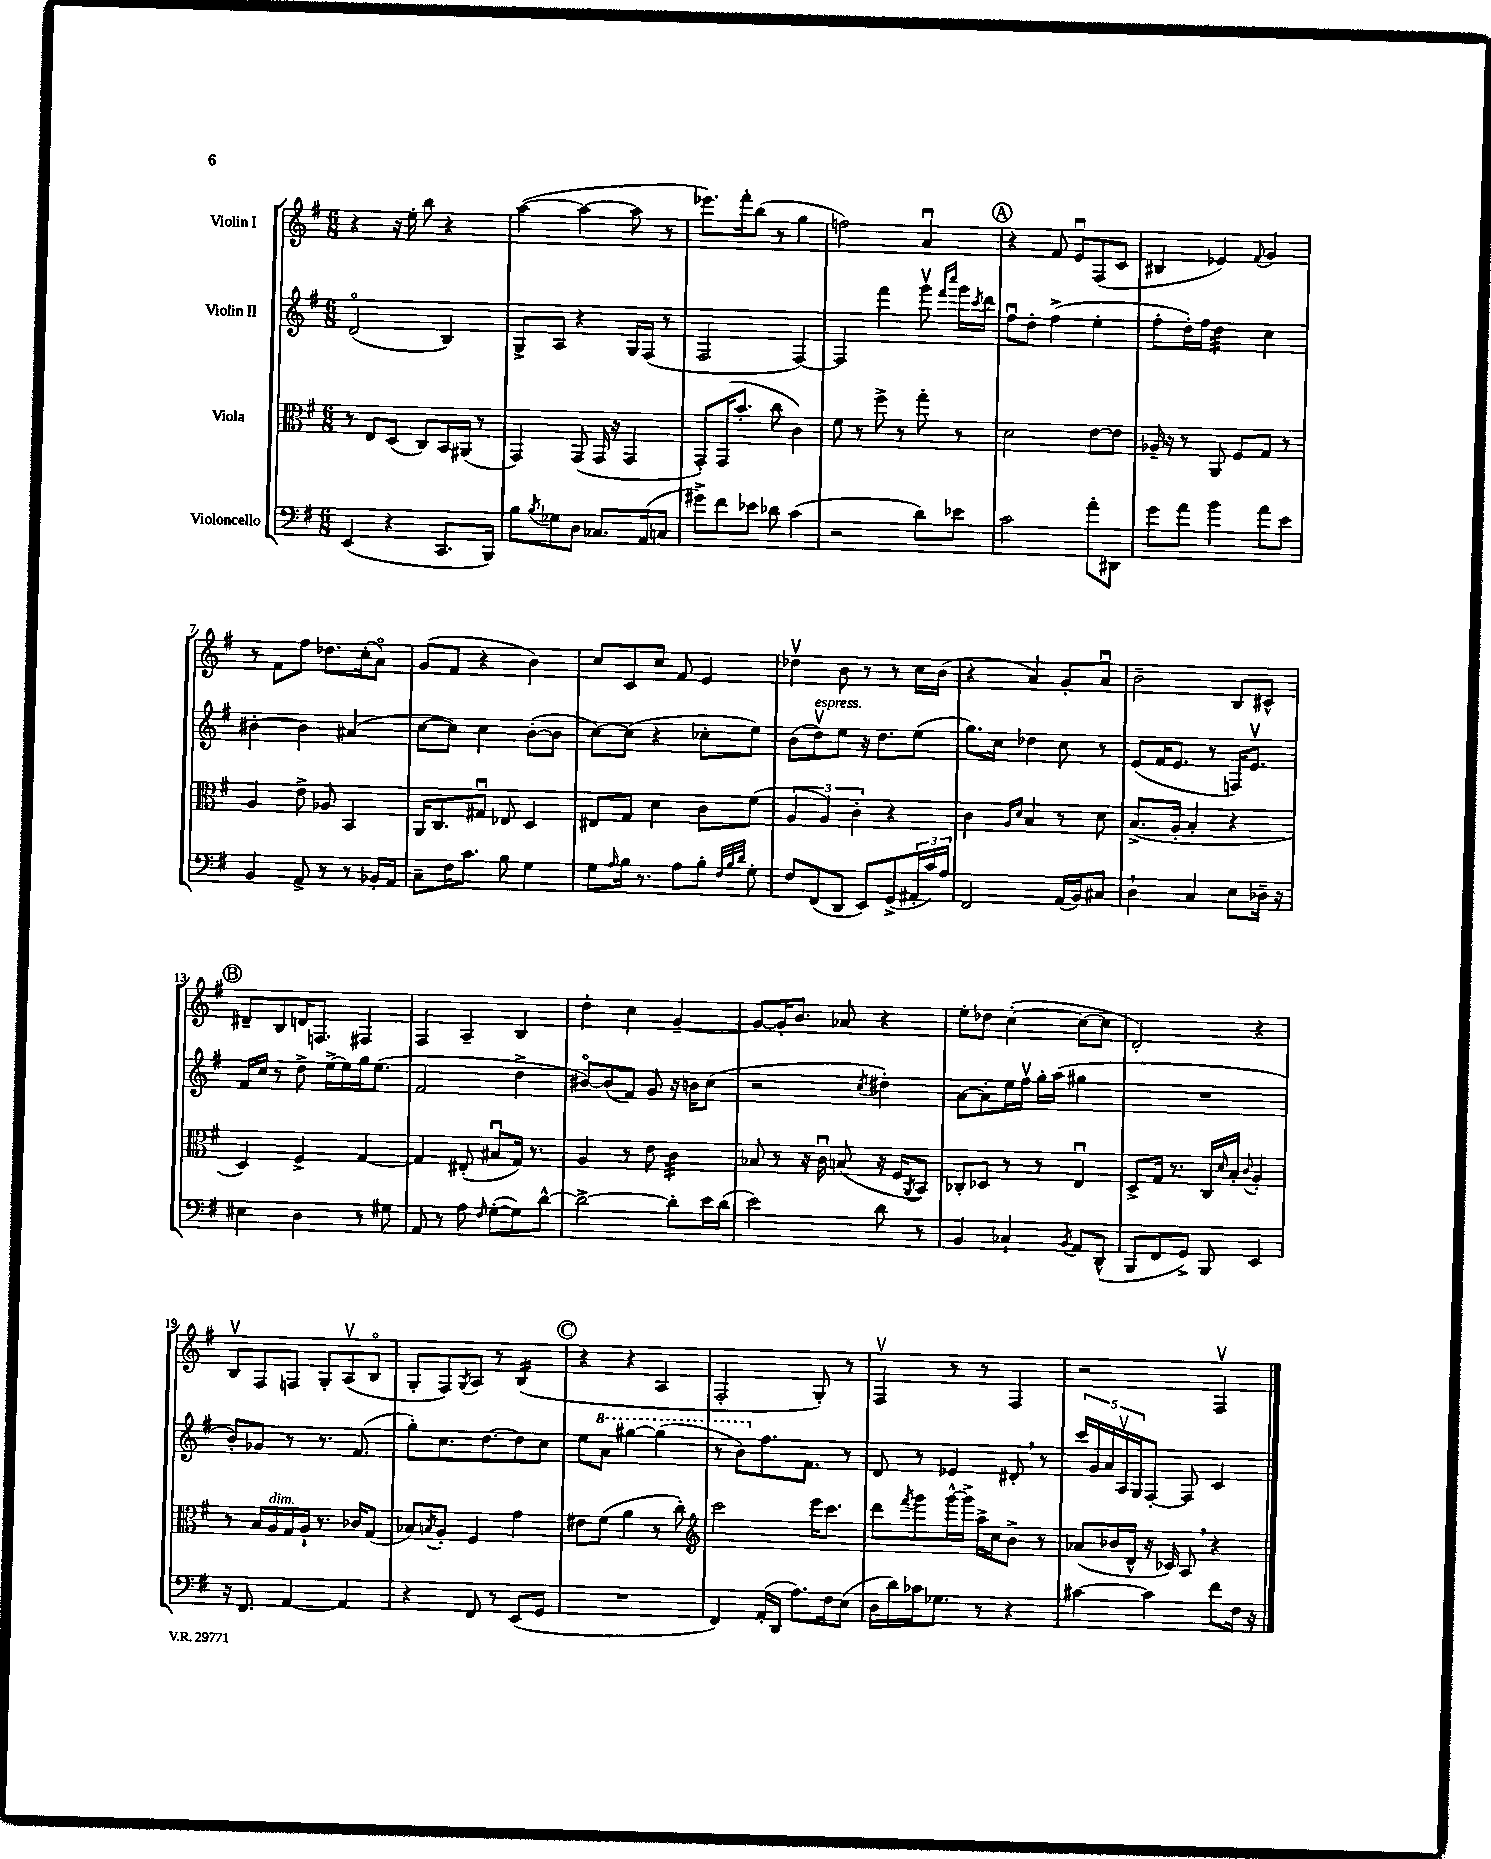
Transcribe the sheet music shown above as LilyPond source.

<<
\new StaffGroup <<
\new Staff = "s0" \with { instrumentName = "Violin I" } {
    \clef treble \key g \major \numericTimeSignature \time 6/8
    r4 r16 e''16-. b''8 r4 |
    a''4~( a''4~ a''8 r8 |
    ees'''8.) fis'''16-. b''8( r8 g''4 |
    f''2) a'4\downbow |
    \mark \markup { \circle "A" } r4 fis'8 e'8\downbow fis8( c'8 |
    bis4 ees'4) \appoggiatura { fis'8 } g'4 |
    r8 fis'8 fis''8 des''8. c''16-.( a'8\flageolet) |
    g'8( fis'8 r4 b'4) |
    c''8 c'8 c''8 fis'8 e'4 |
    des''4\upbow b'8 r8 r8 c''16 b'16( |
    r4 a'4) g'8-. a'8\downbow |
    b'2-- b8 cis'8-^ |
    \mark \markup { \circle "B" } dis'8-- b8 d'16 f8. fis4 |
    fis4 a4-- b4 |
    d''4-. c''4 g'4~-- |
    g'8~ g'16-. b'8. aes'8 r4 |
    e''8-. des''8 c''4~-.( c''8~ c''8 |
    d'2-.) r4 |
    b8\upbow fis8 f8 g8-. a8\upbow( b8\flageolet |
    g8-. fis8) \acciaccatura { g8 } a8 r8 b4:16( |
    \mark \markup { \circle "C" } r4 r4 a4 |
    fis2-. g8-.) r8 |
    fis4\upbow r8 r8 fis4 |
    r2 fis4\upbow \bar "|." |
}
\new Staff = "s1" \with { instrumentName = "Violin II" } {
    \clef treble \key g \major \numericTimeSignature \time 6/8
    d'2\flageolet( b4) |
    g8-> a8 r4 g16 fis16( r8 |
    fis2 fis4~) |
    fis4 fis'''4 g'''8\upbow \grace { fis'''16 c''''16 } g'''16 \acciaccatura { c'''8 } d'''16 |
    \mark \markup { \circle "A" } fis''8\downbow d''8-. fis''4->( e''4-. |
    fis''8-. d''16-.) fis''16 d''4:32 c''4 |
    bis'4~-. bis'4 ais'4( |
    c''8~ c''8) c''4 b'8~-.( b'8 |
    c''8~) c''8( r4 ces''8-. e''8) |
    b'8( d''8\upbow^\markup { \italic "espress." }) e''8 r16 d''8. e''8( |
    g''8.) c''16 des''4 c''8 r8 |
    e'8( fis'16 e'8. r8 f16) e'8.\upbow |
    \mark \markup { \circle "B" } fis'16 c''16 r8 d''8-> e''16~-> e''16 g''16 e''8.( |
    fis'2 d''4-> |
    bis'8~\flageolet) bis'8( fis'8) g'8 r16 b'16 c''8( |
    r2 \acciaccatura { c''8 } dis''4-.) |
    a'8~ a'8-. e''16 fis''16\upbow g''16-. a''16( gis''4 |
    R2. |
    b'8-.) ges'8 r8 r8. fis'8.( |
    g''8-.) c''8. d''8.~ d''8 c''8 |
    \mark \markup { \circle "C" } e''8 \ottava #1 a''8 gis'''4~ gis'''4( |
    r8 b''8) \ottava #0 fis''8. fis'8. r8 |
    d'8 r8 ees'4 dis'8-. \breathe r8 |
    \tuplet 5/4 { c'''16 g'16 a'16 a16\upbow g16 } fis8~-. fis8 c'4 \bar "|." |
}
\new Staff = "s2" \with { instrumentName = "Viola" } {
    \clef alto \key g \major \numericTimeSignature \time 6/8
    r8 e8 d8( c8) b,16 ais,16( r8 |
    g,4) g,8( g,16 r16 g,4 |
    g,8-.) g,16( b'8.-. c''8 c'4) |
    fis'8 r8 fis''8-> r8 g''8-. r8 |
    \mark \markup { \circle "A" } d'2 e'8~ e'8 |
    aes16-- r16 r8 a,8 fis8 g8 r8 |
    a4 e'8-> aes8 b,4 |
    a,16 c8. gis8\downbow ees8 d4 |
    eis8 g8 d'4 c'8 fis'8( |
    \tuplet 3/2 { a4 a4) c'4-. } r4 |
    c'4 \grace { a16 d'16 } b4 r8 d'8 |
    b8.->( a16-. b4-. r4 |
    \mark \markup { \circle "B" } d4) fis4-> g4~ |
    g4 eis8-.( bis8\downbow g16) r8. |
    a4 r8 e'8 c'4:32 |
    bes8 r8 r16 c'16\downbow b8( r16 fis16 \acciaccatura { a,8 } b,8) |
    ces8-. des8 r8 r8 e4\downbow |
    d8-> g16 r8. c16 \grace { d'16 } b16-. \appoggiatura { c'8 } a4-. |
    r8 b16 a16^\markup { \italic "dim." } g16 a16-! r8. ces'16 g8( |
    bes8) \acciaccatura { b8 } a8-. fis4 g'4 |
    \mark \markup { \circle "C" } eis'8 fis'8( a'4 r8 c''8-.) |
    \clef treble c'''2 e'''16 c'''8. |
    d'''8 \acciaccatura { fis'''8 } g'''8 g'''16~-^ g'''16-> a''16-> c''16 b'8-> r8 |
    aes'8( bes'16 d'16-^ r16 ces'16) a8 \breathe r4 \bar "|." |
}
\new Staff = "s3" \with { instrumentName = "Violoncello" } {
    \clef bass \key g \major \numericTimeSignature \time 6/8
    e,4( r4 c,8. b,,16) |
    b8 \acciaccatura { b8 } ges8 d8 ces8. a,16( c8 |
    gis'8->) fis'8 ees'8 des'8 c'4( |
    r2 d'8) ees'8 |
    \mark \markup { \circle "A" } c'2 a'8-. dis,8 |
    g'8 a'8 b'4 a'8 e'8 |
    b,4 a,8-> r8 r8 bes,16-. a,16 |
    c8-- fis16 c'8. b8 g4 |
    g8 \grace { a16 } b16 r8. a8 b8-. \grace { fis32 b32 d'32 } g8-. |
    fis8 fis,8( d,8 e,8) g,8->( \tuplet 3/2 { ais,16-. c'16) a16 } |
    fis,2 a,16( b,16) cis8 |
    d4-! c4 e8 des16-- r16 |
    \mark \markup { \circle "B" } eis4 d4 r8 gis8 |
    a,8 r8 a8 \grace { fis16 } g8~-.( g8) d'8~-^ |
    d'2~-> d'8-. e'16 d'16( |
    e'2) d'8 r8 |
    b,4 ces4-! \acciaccatura { b,8 } a,8 d,8-^( |
    b,,8 fis,8 g,8->) b,,8 e,4 |
    r16 fis,8. a,4~ a,4 |
    r4 fis,8 r8 e,8( g,8 |
    \mark \markup { \circle "C" } R2. |
    fis,4) a,16-.( d,16 a8.) fis16 e8( |
    d16 d'16) ces'16 ges8. r8 r4 |
    cis'4~ cis'4 fis'8 fis16 r16 \bar "|." |
}
>>
>>
